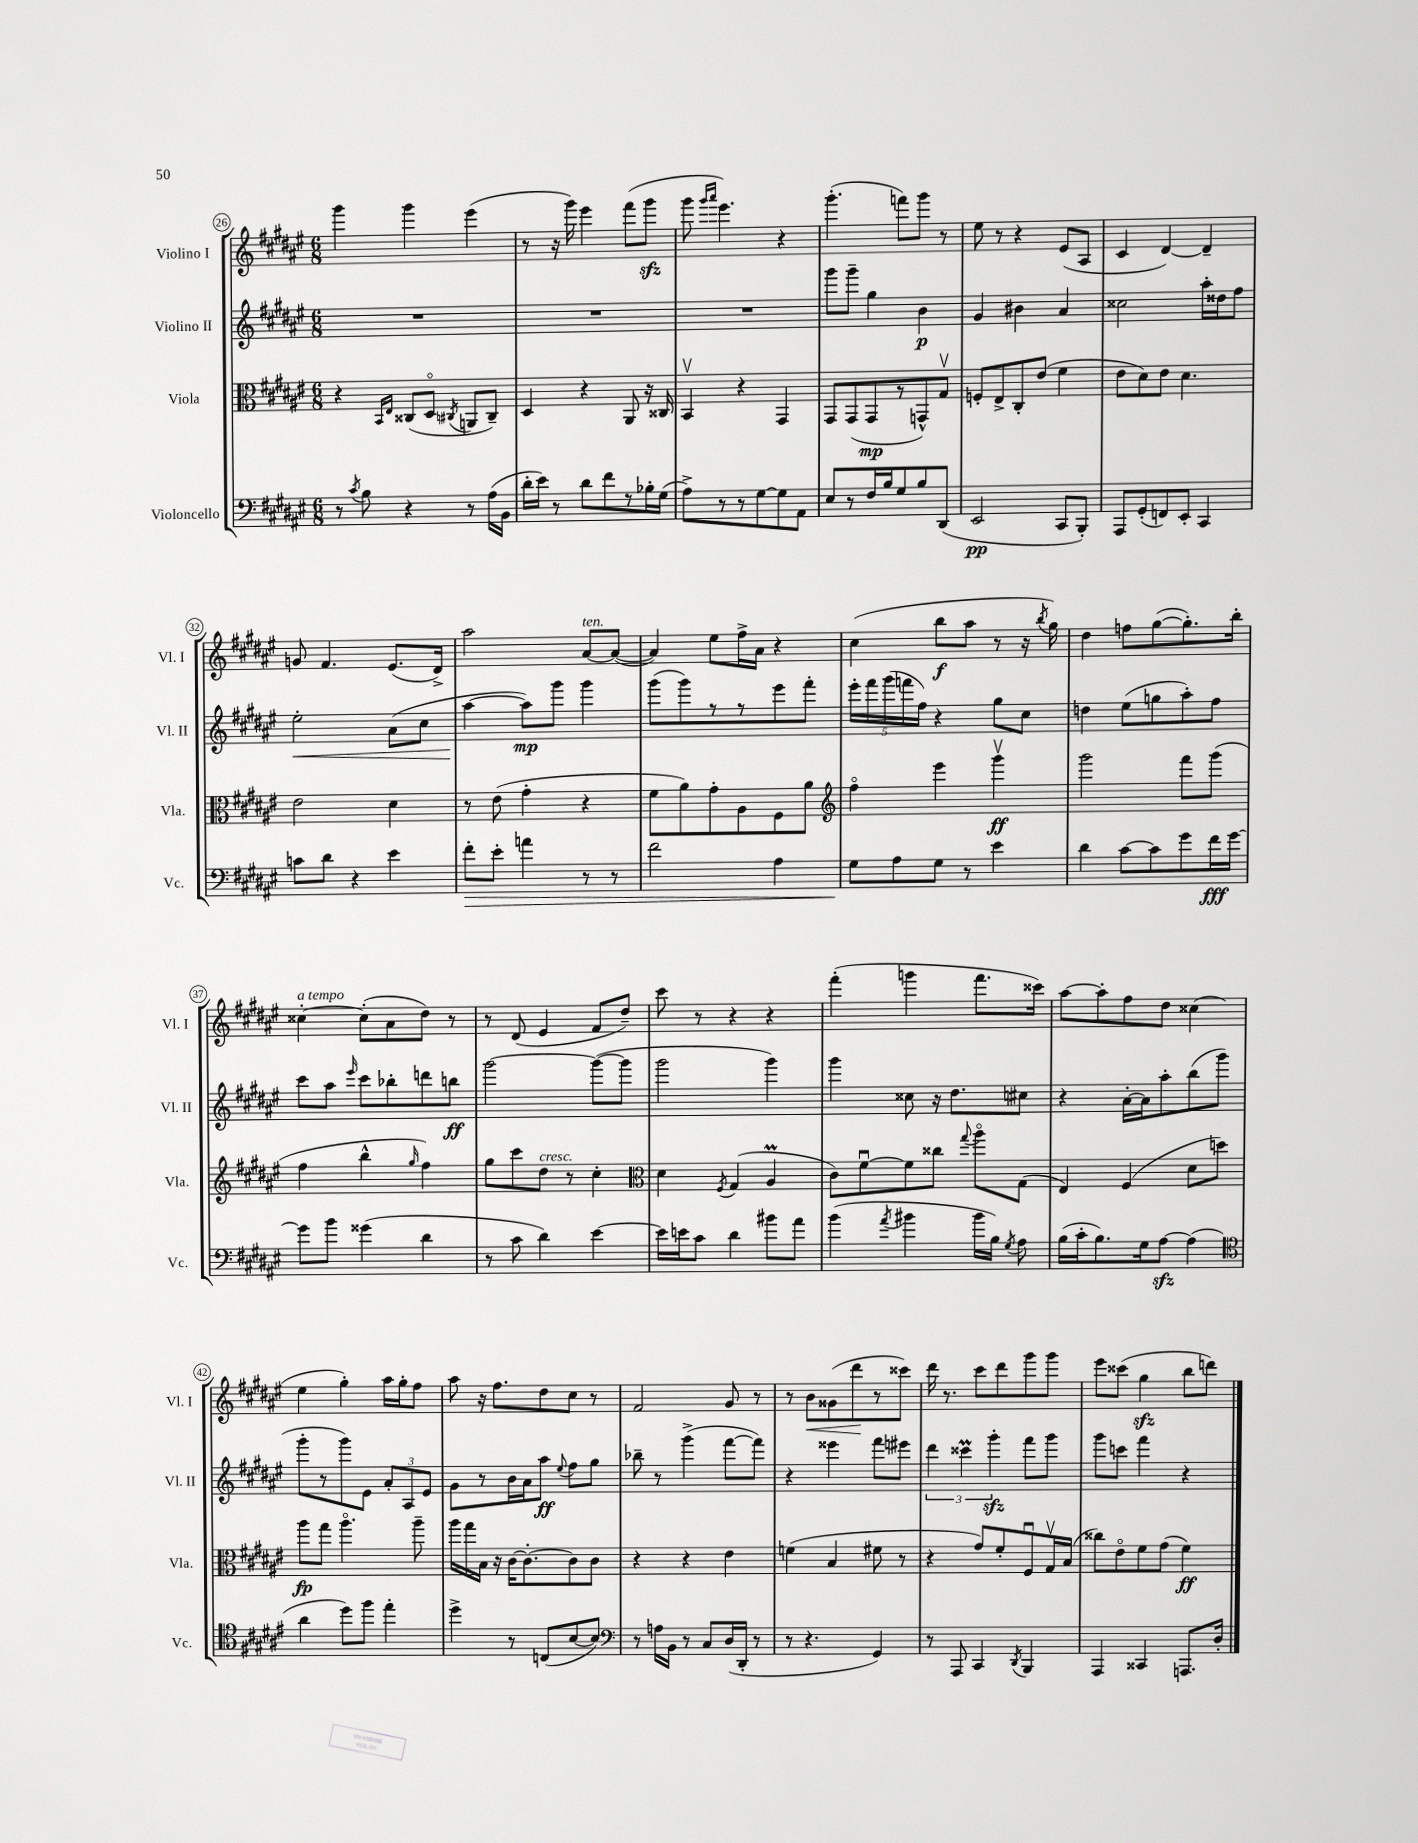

**kern	**kern	**kern	**kern
*staff4	*staff3	*staff2	*staff1
*clefF4	*clefC3	*clefG2	*clefG2
*k[f#c#g#d#a#e#]	*k[f#c#g#d#a#e#]	*k[f#c#g#d#a#e#]	*k[f#c#g#d#a#e#]
*M6/8	*M6/8	*M6/8	*M6/8
8r	4r	2.r	4ggg#
8qc#	.	.	.
8B	.	.	.
.	16qqBB	.	.
.	16qqE#	.	.
4r	(8C##	.	4ggg#
.	8D#o	.	.
.	8qC#	.	.
8r	8AA	.	(4eee#
(16A#	8C#~)	.	.
16BB	.	.	.
=	=	=	=
16d#'	4D#	2.r	8r
16e#)	.	.	.
8r	.	.	16r
.	.	.	16ggg#)
8d#	4r	.	4eee#
8f#	.	.	.
8r	8AA#	.	(8fff#
16B-'	16r	.	8ggg#
(16G#	16C##	.	.
=	=	=	=
8A#^)	4BBv	2.r	8ggg#
.	.	.	16qqggg#
.	.	.	16qqaaa#
8r	.	.	4.eee#)
8r	4r	.	.
[8G#	.	.	.
8G#]	4GG#	.	4r
8AA#	.	.	.
=	=	=	=
8E#	8GG#	8ggg#	(4.ggg#'
8r	(8GG#	8ggg#~	.
16F#	8GG#	4gg#	.
16B	.	.	.
8G#	8r	.	8fff)
8B	8GG^^)	4b	8ggg#
(8DD#	8G#v	.	8r
=	=	=	=
2EE#	8F'	4g#	8ee#
.	8E#^	.	8r
.	8C#'	4b#	4r
.	(8e#	.	.
8CC#	4f#	4a#	(8e#
8BBB')	.	.	8A#
=	=	=	=
8AAA#	8e#	2cc##	4c#
(8GG#'	8d#)	.	.
8FF)	8e#	.	[4d#)
8EE#'	4.d#	.	.
4CC#	.	16aa#'	4d#~]
.	.	16dd##	.
.	.	8ff#	.
=	=	=	=
8c	2e#	2ee#'	8g
8d#	.	.	4.f#
4r	.	.	.
4e#	4d#	(8a#	(8.e#
.	.	8cc#	.
.	.	.	16d#^)
=	=	=	=
8f#'	8r	[4aa#	2aa#
8e#'	(8e#	.	.
4a	4g#'	8aa#])	.
.	.	8ggg#	.
8r	4r	4ggg#	[8a#
8r	.	.	(8a#_
=	=	=	=
2f#	8f#	(8ggg#	4a#])
.	8a#)	8ggg#)	.
.	8g#'	8r	8ee#
.	8A#	8r	16ff#^
.	.	.	16a#
4A#	8F#	8eee#	4r
.	8a#	8fff#'	.
=	=	=	=
*	*clefG2	*	*
8G#	4ff#o	20eee#'	(4cc#
.	.	20fff#	.
.	.	(20ggg#	.
8A#	.	.	.
.	.	20fff	.
.	.	20ff#)	.
8G#	4eee#	4r	8bb
8r	.	.	8aa#
4e#	4ggg#v	8gg#	8r
.	.	8cc#	16r
.	.	.	8qbb
.	.	.	16gg#)
=	=	=	=
4d#	2ggg#	4dd	4dd#
[8c#	.	(8ee#	8ff
8c#]	.	8gg	([8gg#
8g#	8fff#	8aa#')	8.gg#'])
16f#	(8ggg#	8ff#	.
[16g#	.	.	16bb'
=	=	=	=
8g#]	4ff#	8ccc#	[4cc##'
8b	.	8aa#	.
.	.	16qqeee#	.
(4g##	4bb^^	8ccc#	(8cc##']
.	.	8bb-'	8a#
.	16qqgg#	.	.
4d#	4ff#)	8ddd	8dd#)
.	.	8bb	8r
=	=	=	=
8r	8gg#	[2ggg#	8r
8c#	8ccc#	.	(8d#
4d#)	8dd#	.	4e#
.	8r	.	.
[4e#	4cc#'	(8ggg#_	8f#
.	.	8ggg#]	8dd#~)
=	=	=	=
*	*clefC3	*	*
16e#]	4d#	2ggg#	8ccc#
16e	.	.	.
8c#	.	.	8r
.	8qF#	.	.
4d#	(4G#	.	4r
8b#	4A#	4ggg#)	4r
8a#	.	.	.
=	=	=	=
(4b	8c#)	4ggg#	(4fff#'
.	[8f#u	.	.
8qa#	.	.	.
4b#	8f#]	8cc##	4ggg
.	8cc##	16r	.
.	.	8.dd#	.
.	8qqgg#	.	.
16b#	8aa#o	.	8.fff#
16B)	.	.	.
8qG#	.	.	.
8A#	(8G#	8cc#	.
.	.	.	16ccc##)
=	=	=	=
(16B	4E#)	4r	[8aa#
16c#'	.	.	.
8.B)	.	.	8aa#']
.	(4F#	[16a#'	8ff#
16G#	.	16a#]	.
[8A#	.	8aa#'	8dd#
(4A#]	8d#	(8bb	(4cc##
.	8dd)	8ggg#	.
=	=	=	=
*clefC4	*	*	*
4a#	8aa#	8ggg#'	4ee#
.	8gg#	8r	.
8dd#)	4.aa#o	8ggg#)	4gg#')
8ff#	.	8e#	.
4ee#'	.	12a#'	16aa#
.	.	.	16gg#'
.	.	12A#	.
.	8aa#~	.	8ff#
.	.	12e#	.
=	=	=	=
4dd#^	16aa#	8g#	8aa#
.	16gg#	.	.
.	16B	8r	16r
.	16r	.	8.ff#
8r	[16c#	16b	.
.	8.c#'_	16a#	.
(8C	.	8aa#	8dd#
.	.	8qqee#	.
[8B	8c#]	8ff#	8cc#
8B])	8c#	8gg#	8r
=	=	=	=
*clefF4	*	*	*
8r	4r	8bb-~	2f#
16A	.	8r	.
16BB	.	.	.
8r	4r	(4ggg#^	.
8C#	.	.	.
(16D#	4e#	[8fff#	8g#
16DD#'	.	.	.
8r	.	8fff#])	8r
=	=	=	=
8r	(4f	4r	8r
4.r	.	.	8b
.	4B	4eee##	(8g##
.	.	.	8ddd#
4GG#)	8f#	8fff#	8r
.	8r	8eee#	8ccc##)
=	=	=	=
8r	4r	6ddd#	16ddd#
.	.	.	8.r
8AAA#	.	.	.
.	.	6ccc##	.
4CC#	8g#)	.	8ccc#
.	.	6ggg#'	.
.	8f#'	.	8ddd#
8qDD#	.	.	.
4BBB	8F#u	8fff#	8ggg#
.	16G#v	8ggg#	8ggg#
.	(16B	.	.
=	=	=	=
4AAA#	8cc##)	8ggg#	8eee#
.	8e#o	8ccc	(8ccc##
4CC##	8f#	4fff#	4gg#
.	(8g#	.	.
8.AAA	4f#)	4r	8bb
.	.	.	8ddd)
16D#'	.	.	.
==	==	==	==
*-	*-	*-	*-
